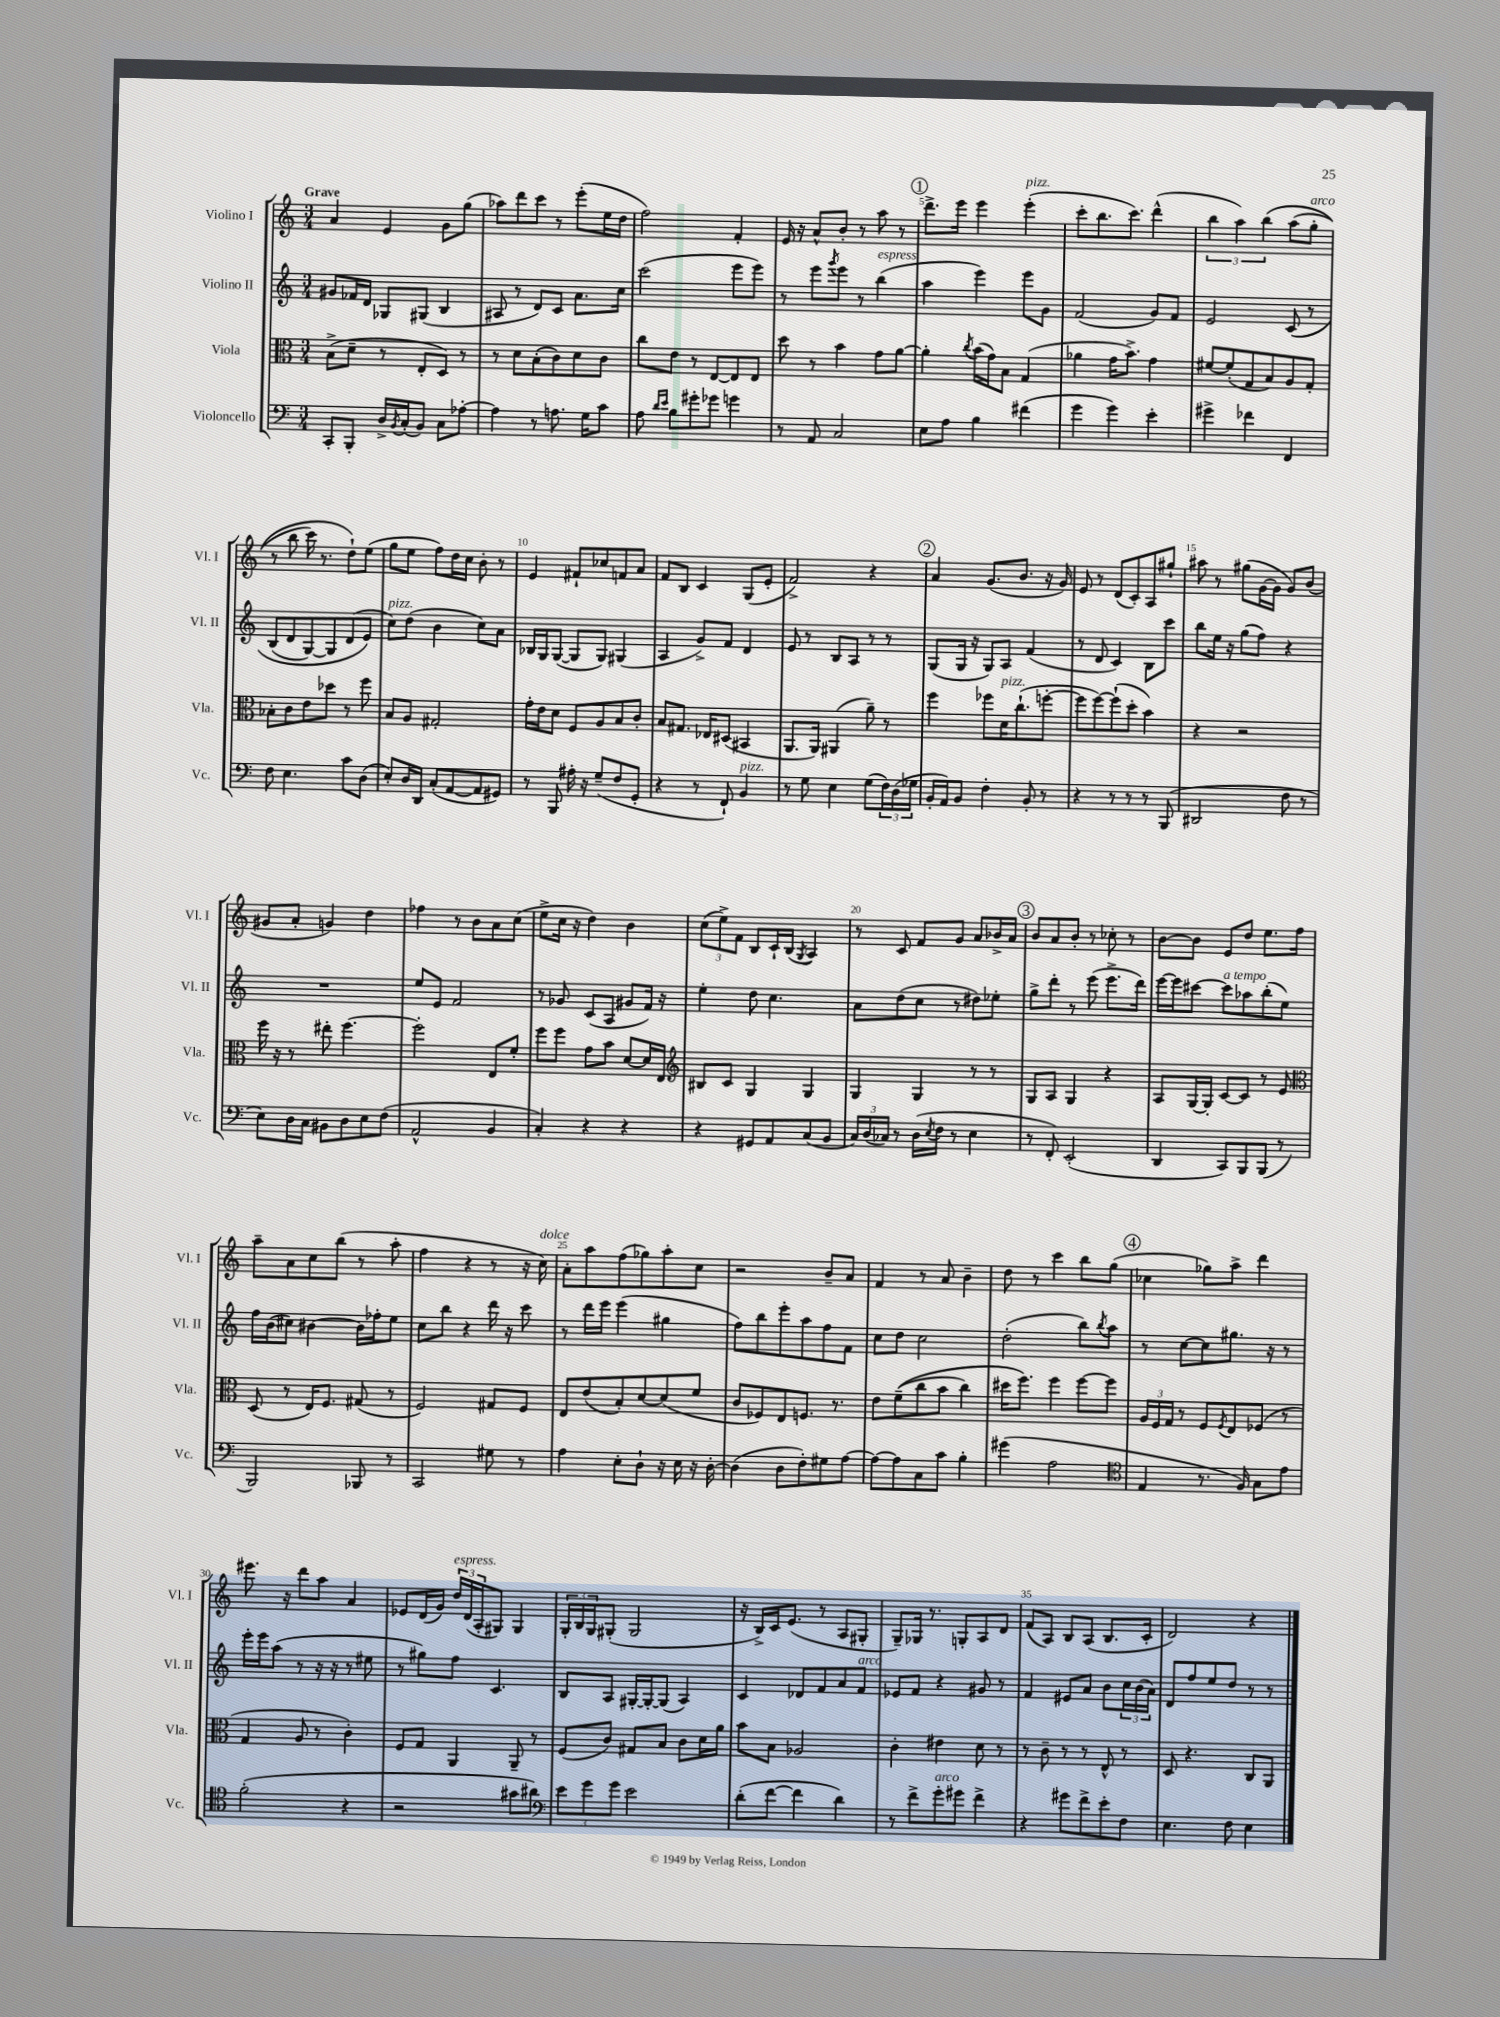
<<
\new StaffGroup <<
\new Staff = "s0" \with { instrumentName = "Violino I" shortInstrumentName = "Vl. I" } {
    \clef treble \key c \major \numericTimeSignature \time 3/4 \tempo "Grave"
    a'4 e'4 g'8 g''8( |
    aes''8) d'''8 c'''8 r8 e'''8-.( e''16 d''16 |
    f''2) f'4-. |
    e'16 r16 a'8-^ b'8-. r8 a''8 r8 |
    \mark \markup { \circle "1" } d'''8.-> e'''16 e'''4 e'''4-.^\markup { \italic "pizz." }( |
    c'''8-. b''8. c'''8.) d'''4-^( |
    \tuplet 3/2 { b''4 a''4) b''4\( } a''8( g''8-.^\markup { \italic "arco" } |
    r8 b''8 c'''16) r8. d''8-!\) e''8( |
    g''8 e''8 f''8) d''16 c''16 b'8-. r8 |
    e'4 fis'8-! ces''8 f'8 a'8 |
    f'8 b8 c'4 g8( e'8-. |
    f'2->) r4 |
    \mark \markup { \circle "2" } a'4 g'8.( b'8. r16 g'16) |
    e'8 r8 d'8( c'8-.) a8 gis''8-! |
    ais''8 r8 gis''8( g'16~ g'16 g'8) b'8( |
    gis'8 a'8-. g'4) d''4 |
    fes''4 r8 b'8 a'8 c''8( |
    e''8-> c''16 r16 d''4) b'4 |
    \tuplet 3/2 { c''8( e''8->) f'8 } b8 c'16-! b16( \acciaccatura { g8 } a4) |
    r8 c'8 f'8 g'8 a'8 bes'16-> a'16 |
    \mark \markup { \circle "3" } b'8 a'8 b'8-. r8 ces''8-. r8 |
    b'8~ b'8 e'8 d''8 e''8. f''16 |
    a''8-- a'8 c''8 b''8( r8 a''8-. |
    f''4 r4 r8 r16 c''16^\markup { \italic "dolce" }) |
    a'8-. a''8 f''8( ges''8) a''8-. c''8 |
    r2 b'8-- a'8 |
    f'4 r8 a'8 b'4-- |
    d''8 r8 c'''4 b''8 g''8( |
    \mark \markup { \circle "4" } ces''4 ges''8) a''8-> d'''4 |
    eis'''8. r16 d'''8 a''8 a'4 |
    ees'8 d'16( g'16) \tuplet 3/2 { d''16^\markup { \italic "espress." } d'16( a16-. } gis8) gis4 |
    \tuplet 3/2 { g16-. b16 g16 } gis8-.( gis2 |
    r16 b16->) c'16 e'8.( r8 a8 gis8-. |
    g8--) ges16 r8. g8-. a8 d'8 |
    f'8( a8) b8 a8( b8. c'16-. |
    d'2) r4 \bar "|." |
}
\new Staff = "s1" \with { instrumentName = "Violino II" shortInstrumentName = "Vl. II" } {
    \clef treble \key c \major \numericTimeSignature \time 3/4
    gis'8 fes'16 d'16 ges8 gis8( b4 |
    ais8 r8 d'8) c'8 a'8. c''16 |
    c'''2( e'''8 e'''8) |
    r8 e'''8 \acciaccatura { g'''8 } e'''8 r8 b''4^\markup { \italic "espress." }( |
    \mark \markup { \circle "1" } a''4 e'''4) e'''8 g'8 |
    f'2( g'8) f'8 |
    e'2 c'8\( r8 |
    b8( d'8 g8~) g8 d'8( e'8\) |
    c''8^\markup { \italic "pizz." }) d''8( b'4 c''8) a'8 |
    bes16 g16 g8~( g8 g8) gis4( |
    a4 g'8->) f'8 d'4 |
    e'8 r8 b8 a8 r8 r8 |
    \mark \markup { \circle "2" } g8( g16 r16 g8) a8 f'4( |
    r8 d'8 c'4) b8 c'''8 |
    b''8 e''16 r16 g''8( f''8) r4 |
    R2. |
    e''8 e'8 f'2 |
    r8 ges'8 c'8( a8 gis'8 f'16) r16 |
    e''4-. d''8 c''4. |
    a'8 d''8( c''8 r8 dis''8) ees''8-. |
    \mark \markup { \circle "3" } g''8-> d'''8-. r8 e'''8( e'''8.-> d'''16) |
    e'''16~ e'''16 cis'''8~ cis'''8^\markup { \italic "a tempo" } aes''8 b''8-.( e''8) |
    f''16 b'16( cis''8) bis'4~ bis'16 fes''16-. e''8 |
    c''8 b''8 r4 d'''16 r16 c'''8 |
    r8 d'''16 e'''16 e'''4( gis''4 |
    f''8) b''8 e'''8-. a''8 f''8 f'8 |
    c''8 d''8 c''2 |
    d''2-.( b''8) \acciaccatura { b''8 } a''8 |
    \mark \markup { \circle "4" } r8 c''8~ c''8 gis''8. r16 r8 |
    e'''16-. e'''16 a''8( r8 r16 r16 r8 eis''8 |
    r8 gis''8) f''8 c'4. |
    b8 a8 gis16~-. gis16~-. gis8( a4) |
    c'4 des'8 f'8 a'8 f'8^\markup { \italic "arco" } |
    ees'8 f'8 r4 gis'8 r8 |
    f'4 eis'8 a'8 b'8 \tuplet 3/2 { c''16 b'16( a'16) } |
    d'8 f''8 e''8 d''8 r8 r8 \bar "|." |
}
\new Staff = "s2" \with { instrumentName = "Viola" shortInstrumentName = "Vla." } {
    \clef alto \key c \major \numericTimeSignature \time 3/4
    b8->( d'8-- r8 e8-. d8) r8 |
    r8 d'8 b8-.( c'8) d'8 c'8 |
    c''8 e'8 r8 e8~ e8 e8 |
    d''8 r8 b'4 g'8 a'8~ |
    \mark \markup { \circle "1" } a'4-. \acciaccatura { c''8 } b'16( g'16) b8 g4( |
    aes'4 g'16 b'8.->) g'4 |
    fis'8~ fis'8-.( g8 b8) a8 g8-. |
    bes8-. c'8 e'8 des''8 r8 f''8 |
    b8 a8 gis2-. |
    g'16-. e'16 d'8 f8 a8 b8 c'8-. |
    b8 gis8. ees16 dis8( bis,4 |
    a,8. a,16) ais,4( a'8--) r8 |
    \mark \markup { \circle "2" } f''4 fes''8 d'16^\markup { \italic "pizz." } c''8.-!( f''8~-. |
    f''8 f''8~) f''8-!( d''8-. b'4) |
    r4 r2 |
    f''16 r16 r8 eis''8-. f''4.~ |
    f''2-. e8 f'8-. |
    f''8 f''8 g'8 b'8 d'8~ d'16 e16 |
    \clef treble bis8 c'8 g4 g4 |
    g4 g4 r8 r8 |
    \mark \markup { \circle "3" } g8 a8 g4 r4 |
    a8 g16~ g16-. c'8~ c'8 r8 e'8 |
    \clef alto d8( r8 e16) f8. gis8( r8 |
    f2) gis8 f8 |
    e8 e'8( b8-.) d'8~ d'8( f'8 |
    c'8 fes8) e8 f8. r8. |
    e'8 f'8--(\( c''8 b'8 c''4) |
    dis''16 f''8.\) f''4 f''8~ f''8 |
    \mark \markup { \circle "4" } \tuplet 3/2 { a16 f16 g16 } r8 f8 \acciaccatura { f8 } e8 fes8( r8 |
    g4 a8 r8 c'4-.) |
    f8 g8 a,4 a,8-- r8 |
    f8( c'8) gis8 b8 c'8 d'16 a'16 |
    b'8 b8 aes2 |
    c'4-. eis'4 d'8 r8 |
    r8 c'8-- r8 r8 e8-^ r8 |
    d8 r4. c8 a,8 \bar "|." |
}
\new Staff = "s3" \with { instrumentName = "Violoncello" shortInstrumentName = "Vc." } {
    \clef bass \key c \major \numericTimeSignature \time 3/4
    c,8-. b,,8-. d16-> \acciaccatura { b,8 } c16-.( b,8) c8 aes8~-. |
    aes4 r8 a8. g16 c'8 |
    a8 \grace { d'16 e'16 } b8 gis'8-. ges'8 g'4 |
    r8 a,8 c2 |
    \mark \markup { \circle "1" } e8 a8 b4 fis'4( |
    g'4 g'4) e'4-. |
    gis'4-> fes'4 f,4 |
    f8 e4. c'8 d8( |
    e8-.) d16 d,16 c8-.( a,8~ a,8 gis,8) |
    r8 b,,8 ais16-. r16 g8--( f8 g,8-. |
    r4 r8 f,8-!) b,4^\markup { \italic "pizz." } |
    r8 g8 e4 g8( \tuplet 3/2 { f16) d16( ges16 } |
    \mark \markup { \circle "2" } b,16-. a,16) b,8 f4-. b,8-. r8 |
    r4 r8 r8 r8 b,,8( |
    dis,2 f8 r8 |
    e8) d16 c16 bis,8 d8 e8 f8( |
    a,2-^ b,4 |
    c4-.) r4 r4 |
    r4 gis,8 a,8 c8( b,8 |
    \tuplet 3/2 { c16) d16( ces16) } r8 d16( \acciaccatura { e8 } f16 r8 e4 |
    \mark \markup { \circle "3" } r8 f,8-.) e,2-.( |
    d,4 c,8) b,,8 b,,8( r8 |
    b,,2) bes,,8 r8 |
    c,2 gis8 r8 |
    a4 e8-. d8-! r16 e16 r16 d16~-. |
    d4( d8 f8-.) gis8 a8~ |
    a8~ a8 c8 c'8 b4-. |
    gis'4( a2 |
    \mark \markup { \circle "4" } \clef tenor e4 r8. f16) g8 e'8 |
    f'2-.( r4 |
    r2 gis'8 ais'8) |
    \clef bass \tuplet 3/2 { e'8 g'8 g'8 } e'2 |
    d'8-.( f'8~ f'4 d'4) |
    r8 f'8-> g'8-.^\markup { \italic "arco" } gis'8 f'4-> |
    r4 gis'8 f'8-> e'8-. f8 |
    e4. f8 e4 \bar "|." |
}
>>
>>
\layout { \context { \Score \override BarNumber.break-visibility = ##(#f #t #t) barNumberVisibility = #(every-nth-bar-number-visible 5) } }
